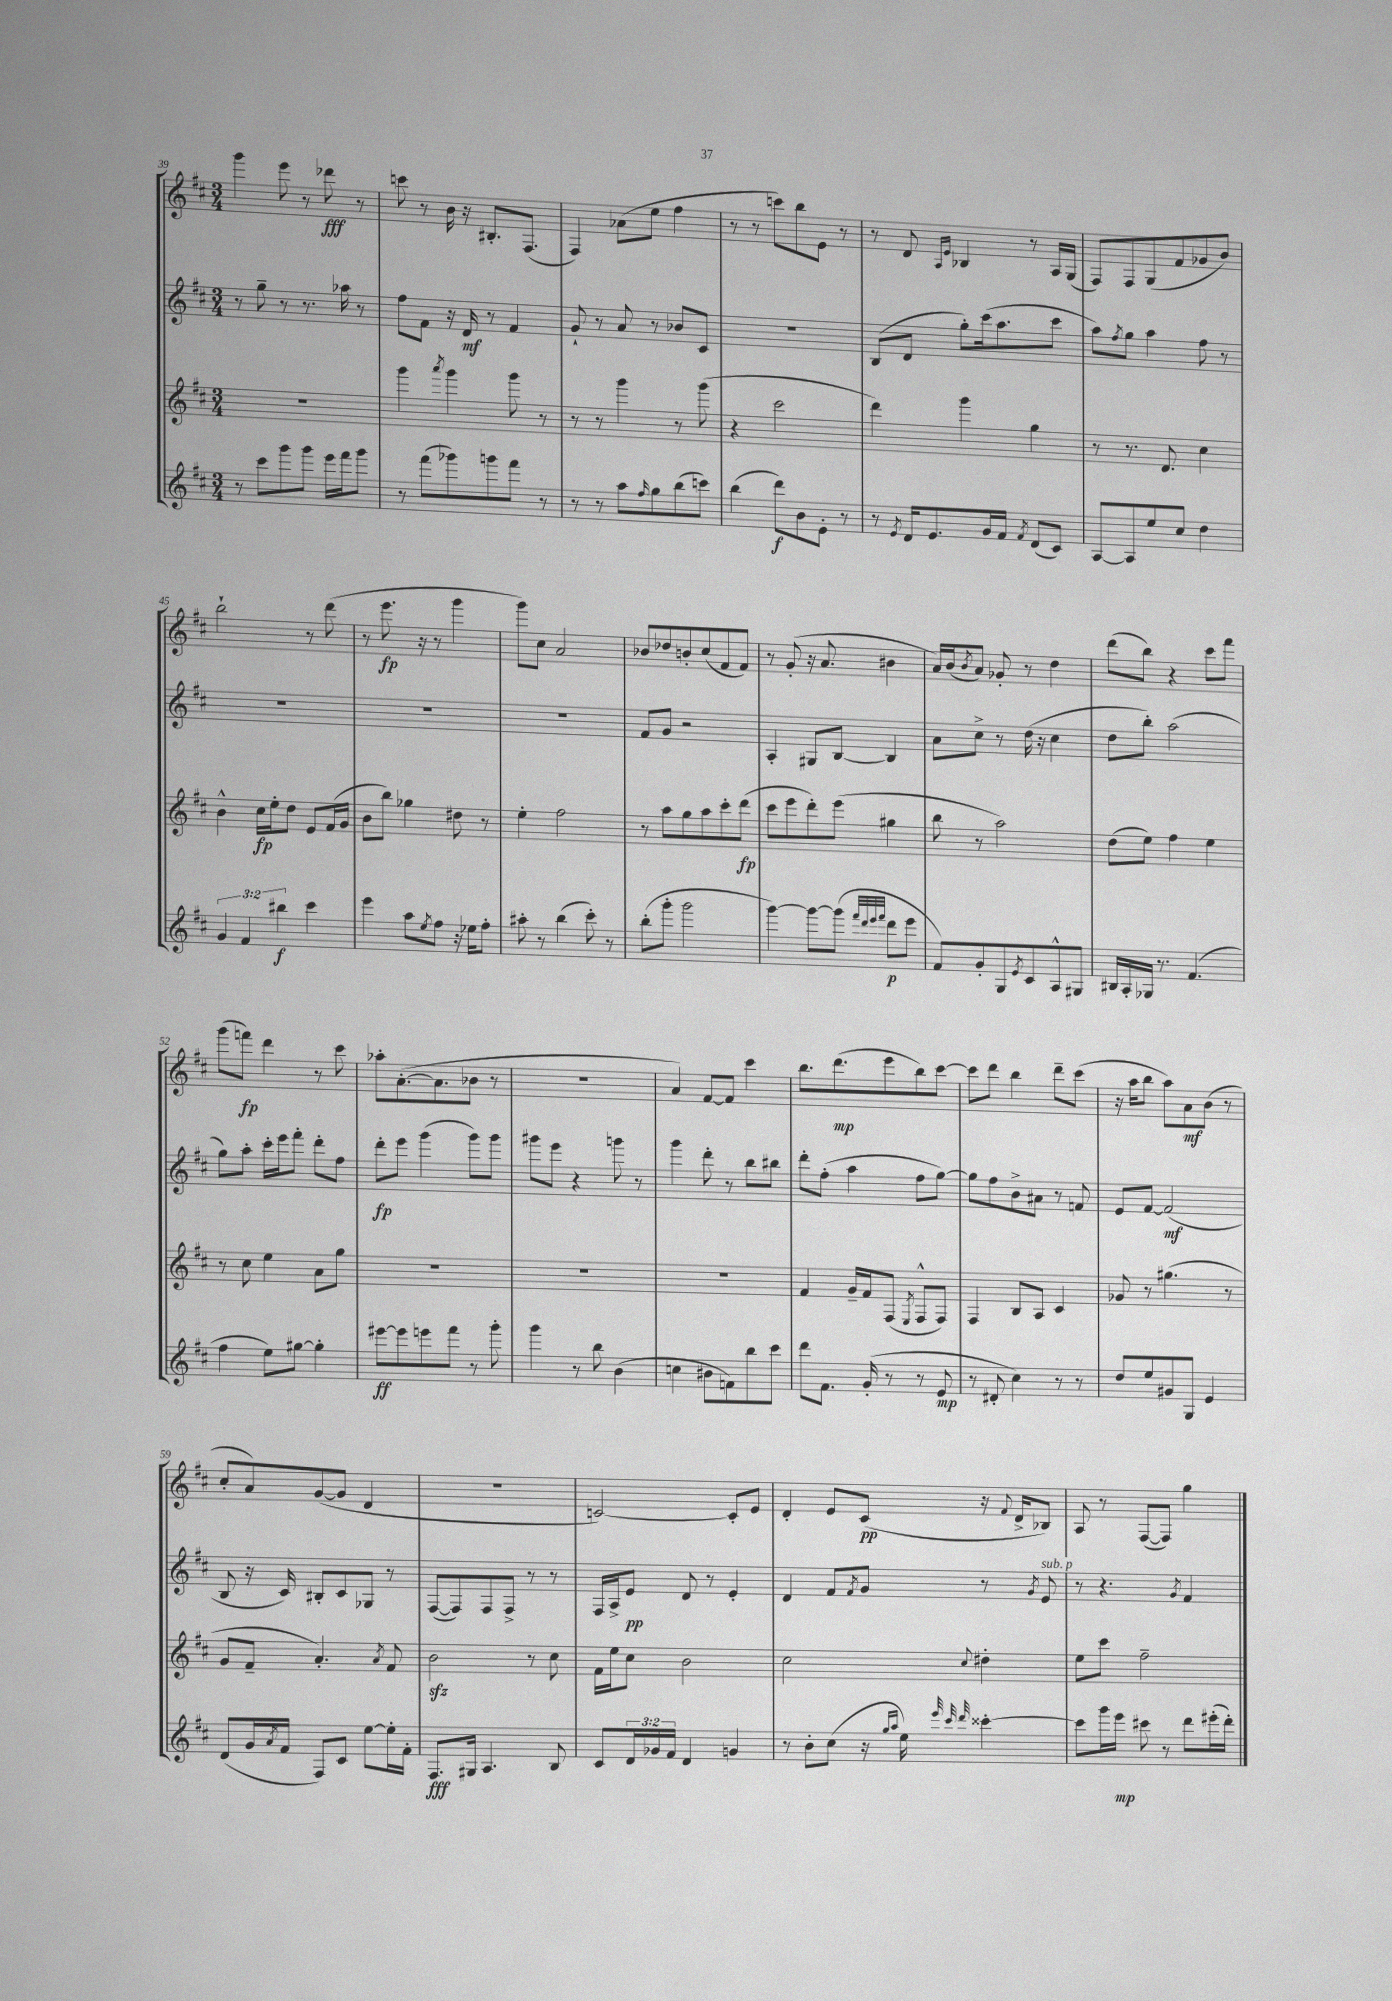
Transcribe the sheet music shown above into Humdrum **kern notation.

**kern	**kern	**kern	**kern
*staff4	*staff3	*staff2	*staff1
*clefG2	*clefG2	*clefG2	*clefG2
*k[f#c#]	*k[f#c#]	*k[f#c#]	*k[f#c#]
*M3/4	*M3/4	*M3/4	*M3/4
8r	2.r	8r	4ggg
8ccc#	.	8gg~	.
8ggg	.	8r	8eee
8ggg	.	8.r	8r
16eee	.	.	8ddd-
16fff#	.	16aa-	.
8ggg	.	8r	8r
=	=	=	=
8r	4ggg	8ff#	8ccc
(8fff#	.	8f#	8r
.	8qaaa	.	.
8ggg-)	4ggg	16r	16b
.	.	16d	16r
8ggg	.	8r	8.B#'
8fff#	8ggg	4f#	.
.	.	.	(8.F#
8r	8r	.	.
=	=	=	=
8r	8r	8g`	4F#)
8r	8r	8r	.
8aa	4ggg	8a	(8a-
16qqff#	.	.	.
8gg	.	8r	8ee
(8bb	8r	8b-	4ff#
8ccc)	(8ggg	8c#	.
=	=	=	=
(4bb	4r	2.r	8r
.	.	.	8r
8ddd)	2ccc#	.	8ccc)
8b	.	.	8bb
8e'	.	.	8e
8r	.	.	8r
=	=	=	=
8r	4ddd)	(8B	8r
8qe	.	.	.
16d	.	8d	8d
8.e	.	.	.
.	.	.	16qqA
.	.	.	16qqe
.	4ggg	8gg')	4B-
16g	.	(16ccc#	.
16f#	.	8.aa	.
8qf#	.	.	.
(8d	4gg	.	8r
8c#)	.	8ccc#	16A
.	.	.	(16G
=	=	=	=
[8A	8r	8aa)	8F#)
.	.	8qff#	.
8A]	8.r	8gg	8F#
8ee	.	4aa	(8G
.	8.d	.	.
8cc#	.	.	8f#
4dd	4cc#	8ff#	8g-
.	.	8r	8b)
=	=	=	=
6g	4b^^	2.r	2bb`
6f#	.	.	.
.	16cc#	.	.
.	16ee'	.	.
6bb#	.	.	.
.	8dd	.	.
4ccc#	8e	.	8r
.	(16f#	.	(8ddd
.	16g	.	.
=	=	=	=
4eee	8b	2.r	8r
.	8bb)	.	8.eee
8aa	4gg-	.	.
.	.	.	16r
8qee	.	.	.
8ff#	.	.	8r
16r	8dd#	.	4ggg
16ee-	.	.	.
8ff#'	8r	.	.
=	=	=	=
8aa#'	4ee'	2.r	8ggg)
8r	.	.	8cc#
(4bb	2ff#	.	2a
8ccc#')	.	.	.
8r	.	.	.
=	=	=	=
(8bb'	8r	8f#	8b-
8ggg'	8aa	8g	8dd-
2ggg	8gg	2r	8b'
.	8aa	.	(8cc#
.	8ccc#'	.	8f#
.	(8ddd	.	8f#)
=	=	=	=
[4ggg)	8ccc#	4A'	8r
.	8eee	.	(8g'
8ggg_	8ddd')	8G#	16r
.	.	.	8.a
(8ggg]	(8eee	[8B	.
32qqfff#	.	.	.
32qqddd	.	.	.
32qqeee	.	.	.
32qqfff#	.	.	.
8ddd	4gg#	4B]	4b#
8eee	.	.	.
=	=	=	=
8f#)	8bb	8a	16a)
.	.	.	(16b
.	.	.	8qb
8g'	8r	8cc#^	8a)
8G	2aa)	8r	8g-'
8qe	.	.	.
8c#	.	(16dd	8r
.	.	16r	.
8A^^	.	4cc#	4dd
8G#	.	.	.
=	=	=	=
16B#	(8dd	8dd	(8ddd
16A'	.	.	.
16G-	8ee)	8bb')	8bb)
8.r	.	.	.
.	4ff#	(2aa	4r
(4.f#	.	.	.
.	4ee	.	8ccc#
.	.	.	8fff#
=	=	=	=
4ff#	8r	8gg)	(8ggg
.	8cc#	8aa'	8fff)
8ee)	4ee	16ccc#'	4ddd
.	.	16eee	.
[8gg#	.	8fff#'	.
4gg#']	8a	8ddd'	8r
.	8gg	8ff#	8ccc#
=	=	=	=
[8eee#	2.r	8ddd'	8aa-'
8eee#]	.	8eee	([8.a'
8eee	.	(4ggg	.
.	.	.	8.a]
8fff#	.	.	.
8r	.	8ggg)	8b-
8ggg'	.	8ggg	8r
=	=	=	=
4ggg	2.r	8ggg#	2.r
.	.	8eee	.
8r	.	4r	.
8bb	.	.	.
(4b	.	8ggg	.
.	.	8r	.
=	=	=	=
4cc	2.r	4ggg	4a)
8b#	.	8ddd'	[8f#
8f)	.	8r	8f#]
8bb	.	8bb	4ccc#
8ccc#	.	8bb#	.
=	=	=	=
8ddd	4f#	8ddd'	8.bb
8.f#	.	(8ff#'	.
.	.	.	(8.ddd
.	16g~	4aa	.
(16g'	16f#	.	.
8r	(8F#	.	8eee
.	8qE	.	.
8r	8F#^^	8ff#	8bb)
8e	8F#)	[8gg)	[8ccc#
=	=	=	=
8r	4F#	8gg]	8ccc#]
8d#'	.	8ff#	8ddd
4cc#)	8B	8b^	4bb
.	8A	8a#	.
8r	4c#	8r	8ddd~
8r	.	8f	(8ccc#
=	=	=	=
8dd	8g-	8e	16r
.	.	.	16aa
8ee	8r	[8f#	8bb
8g#	(4.gg#	(2f#]	8aa)
8G	.	.	8a
4e	.	.	(8b
.	8r	.	8r
=	=	=	=
(8d	8g	8B	8cc#'
16g	8f#~	16r	8a)
8qa	.	.	.
16f#	.	16c#)	.
8F#)	4.a')	8B#'	([8g
8c#	.	8c#	8g]
[8ee	.	8G-	4d
.	8qa	.	.
16ee']	8f#	8r	.
16f#'	.	.	.
=	=	=	=
8.F#	2b	([8F#	2.r
.	.	8F#])	.
16G#	.	.	.
4.A	.	8F#	.
.	.	8F#^	.
.	8r	8r	.
8B	8cc#	8r	.
=	=	=	=
8c#	16f#	16F#	[2c)
.	16ee	16A^	.
24d	8cc#	8e	.
24g-	.	.	.
24f#	.	.	.
4d	2b	8d	.
.	.	8r	.
4g	.	4e'	8c']
.	.	.	8e
=	=	=	=
8r	2cc#	4d	4d'
8b'	.	.	.
(8cc#	.	8f#	8e
.	.	8qf#	.
16r	.	8g	(8c#
16qqgg	.	.	.
16qqaa	.	.	.
16ee)	.	.	.
32qqeee	.	.	.
32qqccc#	.	.	.
32qqddd	8qqcc#	.	.
[4ccc##'	4dd#'	8r	16r
.	.	.	8qqf#
.	.	.	16d^
.	.	8qg	.
.	.	8e	8B-)
=	=	=	=
8ccc##]	8ee	8r	8A
16ggg	8ccc#	4.r	8r
16eee	.	.	.
8ccc#	2ff#~	.	([8F#
8r	.	.	8F#])
.	.	8qg	.
8ddd	.	4f#	4gg
(16eee#'	.	.	.
16ddd')	.	.	.
==	==	==	==
*-	*-	*-	*-
